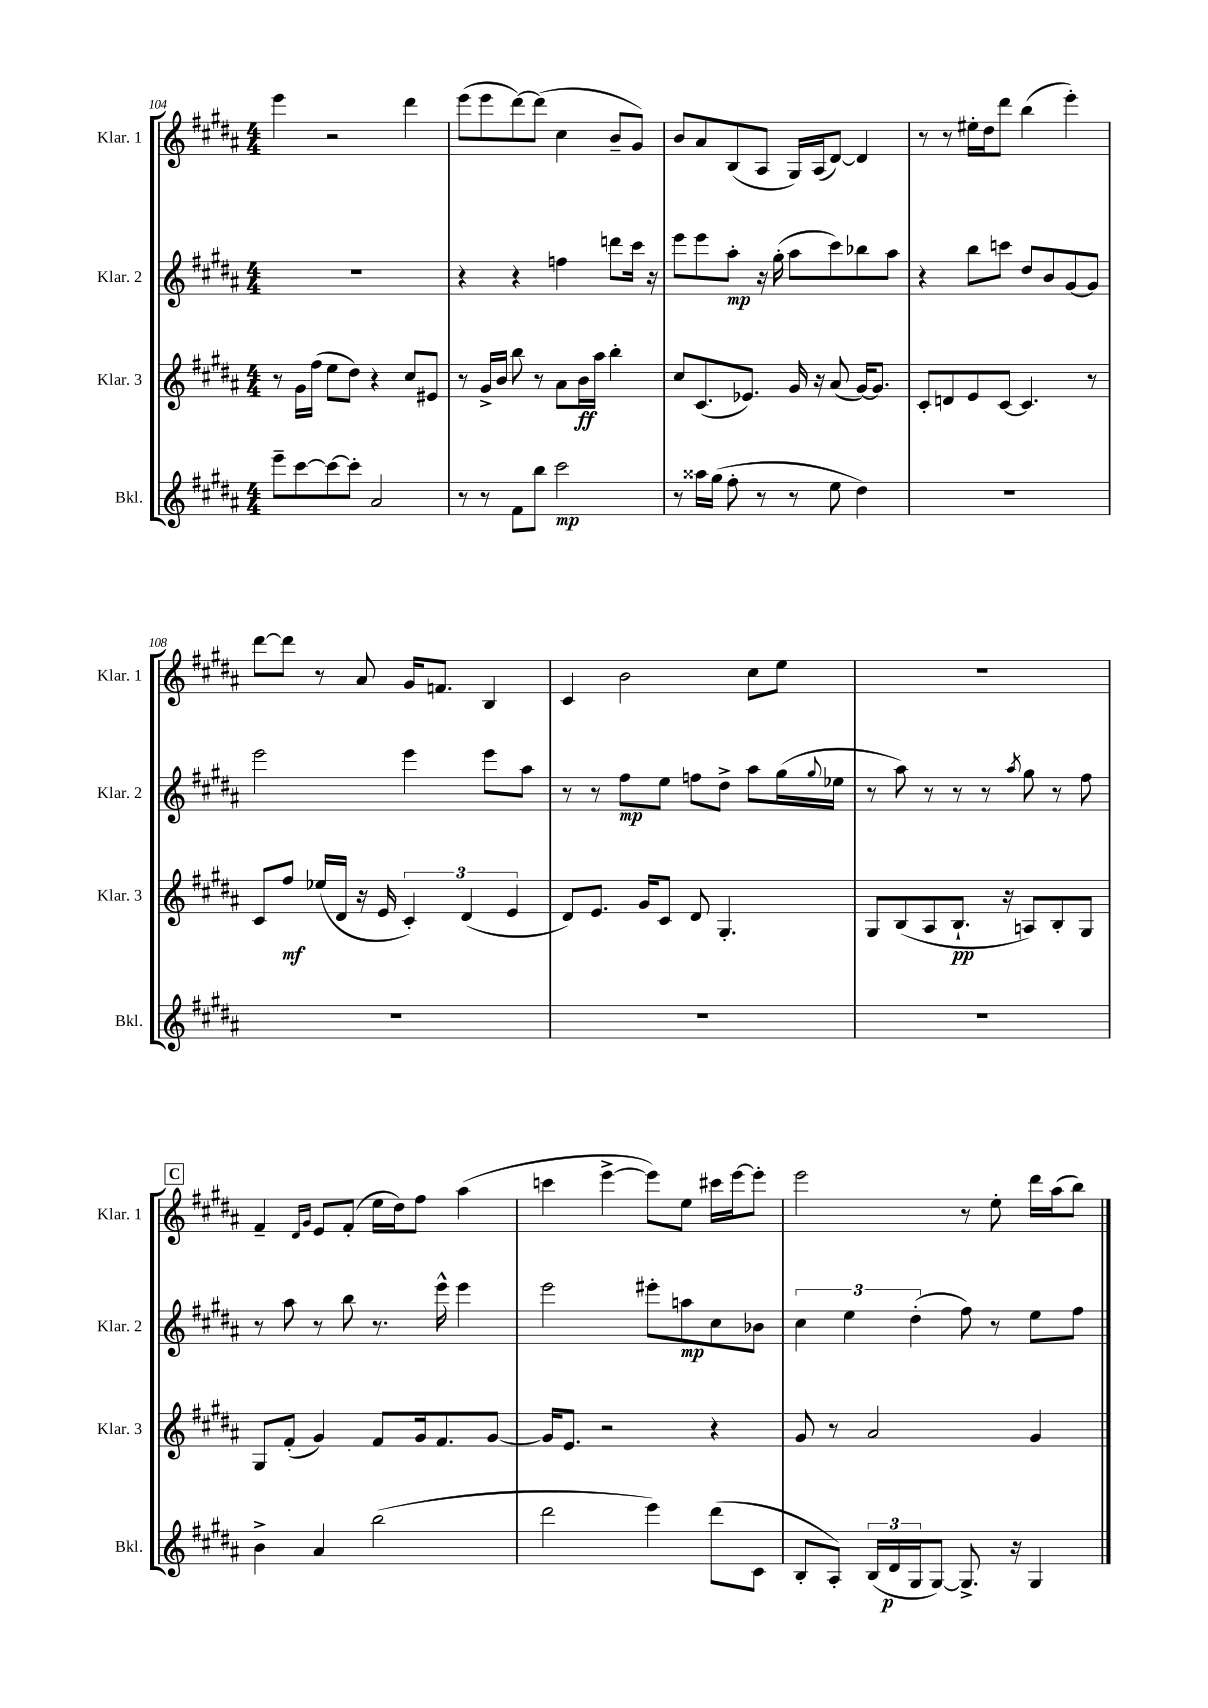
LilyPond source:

<<
\new StaffGroup <<
\new Staff = "s0" \with { instrumentName = "Klar. 1" shortInstrumentName = "Klar. 1" } {
    \clef treble \key b \major \numericTimeSignature \time 4/4
    e'''4 r2 dis'''4 |
    e'''8( e'''8 dis'''8~) dis'''8( cis''4 b'8-- gis'8) |
    b'8 ais'8 b8( ais8 gis16) ais16( dis'8~) dis'4 |
    r8 r8 eis''16-. dis''16 dis'''8 b''4( e'''4-.) |
    dis'''8~ dis'''8 r8 ais'8 gis'16 f'8. b4 |
    cis'4 b'2 cis''8 e''8 |
    R1 |
    \mark \markup { \box "C" } fis'4-- \grace { dis'16 gis'16 } e'8 fis'8-.( e''16 dis''16) fis''8 ais''4( |
    c'''4 e'''4~-> e'''8) e''8 cis'''16 e'''16~ e'''8-. |
    e'''2 r8 e''8-. dis'''16 ais''16( b''8) \bar "|." |
}
\new Staff = "s1" \with { instrumentName = "Klar. 2" shortInstrumentName = "Klar. 2" } {
    \clef treble \key b \major \numericTimeSignature \time 4/4
    R1 |
    r4 r4 f''4 d'''8 cis'''16 r16 |
    e'''8 e'''8 ais''8-.\mp r16 gis''16-.( ais''8 cis'''8) bes''8 ais''8 |
    r4 b''8 c'''8 dis''8 b'8 gis'8~ gis'8 |
    e'''2 e'''4 e'''8 ais''8 |
    r8 r8 fis''8\mp e''8 f''8 dis''8-> ais''8 gis''16( \appoggiatura { gis''8 } ees''16 |
    r8 ais''8) r8 r8 r8 \acciaccatura { ais''8 } gis''8 r8 fis''8 |
    \mark \markup { \box "C" } r8 ais''8 r8 b''8 r8. e'''16-^ e'''4 |
    e'''2 eis'''8-. a''8\mp cis''8 bes'8 |
    \tuplet 3/2 { cis''4 e''4 dis''4-.( } fis''8) r8 e''8 fis''8 \bar "|." |
}
\new Staff = "s2" \with { instrumentName = "Klar. 3" shortInstrumentName = "Klar. 3" } {
    \clef treble \key b \major \numericTimeSignature \time 4/4
    r8 gis'16 fis''16( e''8 dis''8) r4 cis''8 eis'8 |
    r8 gis'16-> b'16 b''8 r8 ais'8 b'16\ff ais''16 b''4-. |
    cis''8 cis'8.( ees'8.) gis'16 r16 ais'8( gis'16~) gis'8. |
    cis'8-. d'8 e'8 cis'8~ cis'4. r8 |
    cis'8 fis''8\mf ees''16( dis'16 r16 e'16 \tuplet 3/2 { cis'4-.) dis'4( e'4 } |
    dis'8) e'8. gis'16 cis'8 dis'8 gis4.-. |
    gis8 b8( ais8 b8.-!\pp r16 a8) b8-. gis8 |
    \mark \markup { \box "C" } gis8 fis'8-.( gis'4) fis'8 gis'16 fis'8. gis'8~ |
    gis'16 e'8. r2 r4 |
    gis'8 r8 ais'2 gis'4 \bar "|." |
}
\new Staff = "s3" \with { instrumentName = "Bkl." shortInstrumentName = "Bkl." } {
    \clef treble \key b \major \numericTimeSignature \time 4/4
    e'''8-- cis'''8~ cis'''8~ cis'''8-. ais'2 |
    r8 r8 fis'8 b''8 cis'''2\mp |
    r8 aisis''16 gis''16( fis''8-. r8 r8 e''8 dis''4) |
    R1 |
    R1 |
    R1 |
    R1 |
    \mark \markup { \box "C" } b'4-> ais'4 b''2( |
    dis'''2 e'''4) dis'''8( cis'8 |
    b8-. ais8-.) \tuplet 3/2 { b16( dis'16\p gis16 } gis8~) gis8.-> r16 gis4 \bar "|." |
}
>>
>>
\layout { \context { \Score currentBarNumber = #104 } }
